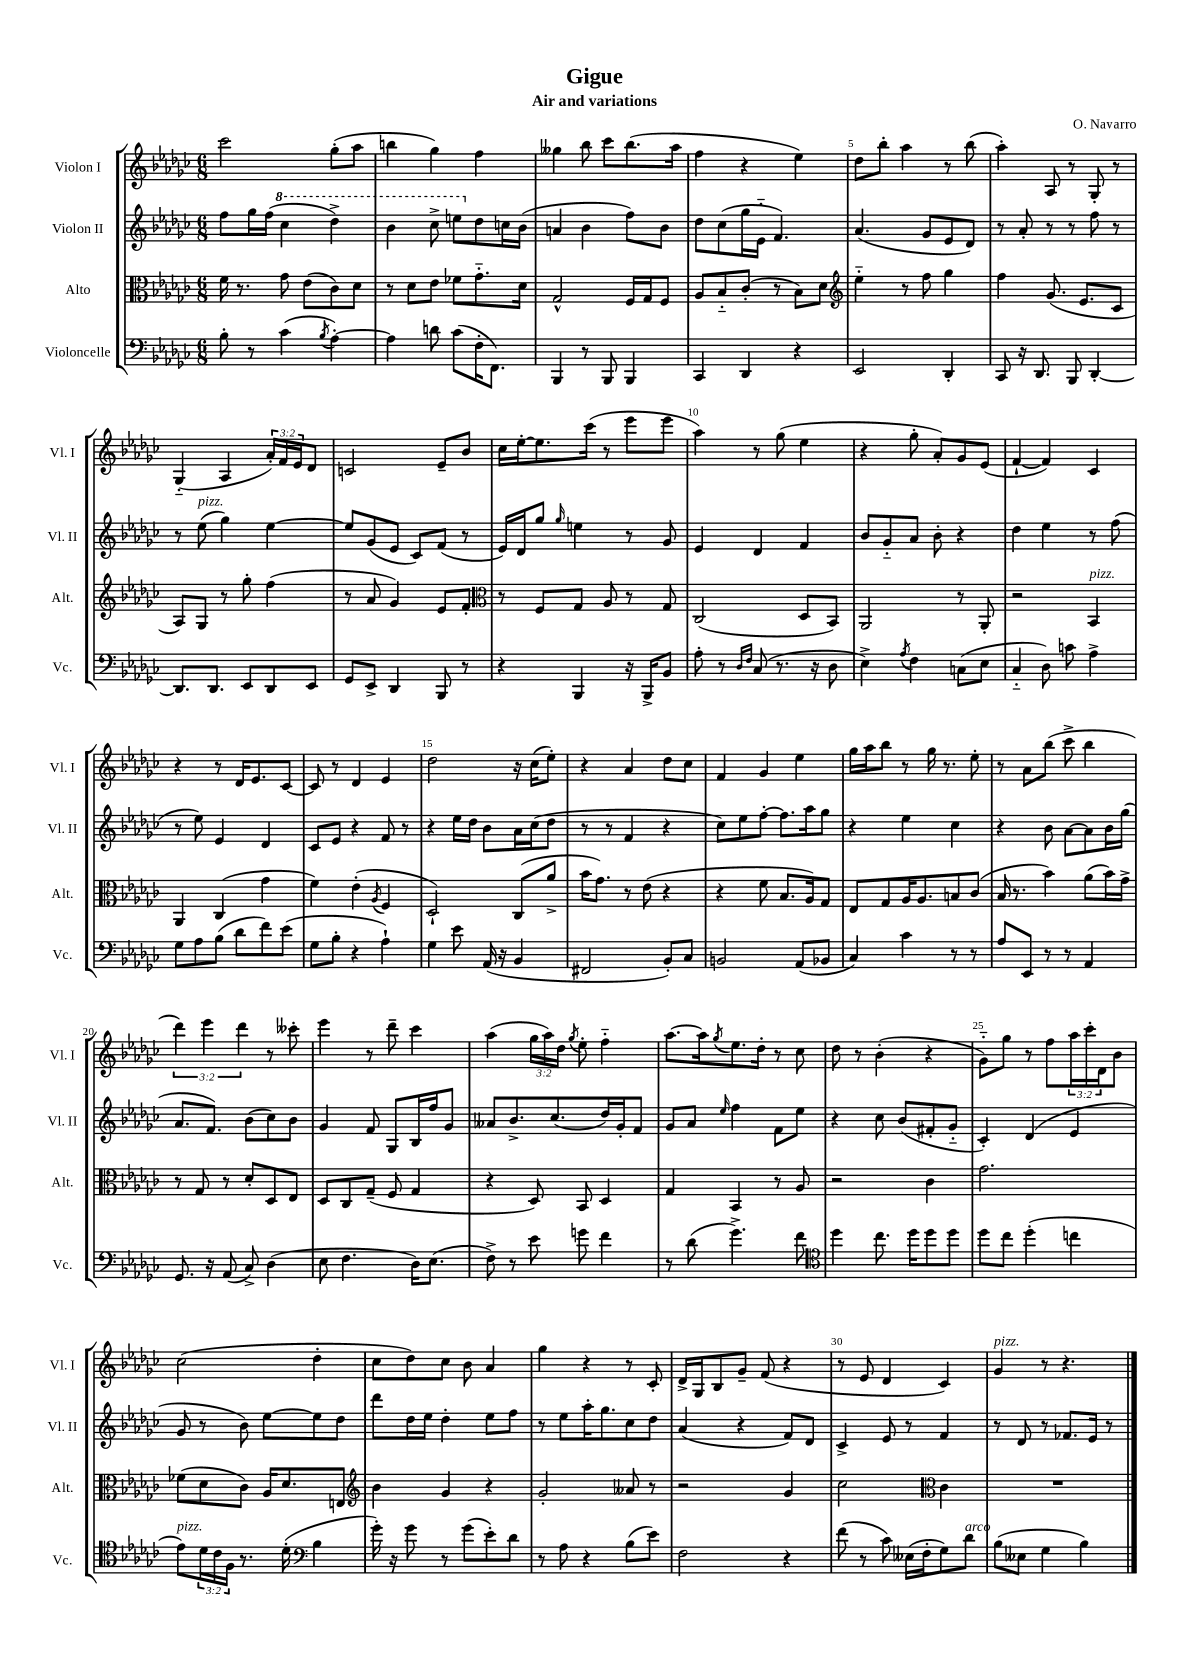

**kern	**kern	**kern	**kern
*staff4	*staff3	*staff2	*staff1
*clefF4	*clefC3	*clefG2	*clefG2
*k[b-e-a-d-g-c-]	*k[b-e-a-d-g-c-]	*k[b-e-a-d-g-c-]	*k[b-e-a-d-g-c-]
*M6/8	*M6/8	*M6/8	*M6/8
8B-'\	16f\	8ff\L	2ccc-\
.	8.r	.	.
8r	.	16gg-\L	.
.	.	(16ff\JJ	.
(4c-\	8g-\	4ccc-\	.
.	(8e-\L	.	.
8qB-/	.	.	.
[4A-'\)	8c-\)	4ddd-^\)	(8gg-'\L
.	8d-\J	.	8aa-\J
=	=	=	=
4A-\]	8r	4bb-\	4bb\
.	8d-\L	.	.
8d\	8e-\J	8ccc-^\	4gg-\)
(8c-\L	8f-\L	8eee\L	.
16F'\K	8.g-'~\	8dd-\	4ff\
8.FF\J)	.	.	.
.	.	16cc\L	.
.	16d-\Jk	(16b-\JJ	.
=	=	=	=
4BBB-/	2G-^^/	4a/	4gg--\
8r	.	4b-\	8bb-\
8BBB-/	.	.	8ccc-\L
4BBB-/	16F/LL	8ff\L)	(8.bb-\
.	16G-/J	.	.
.	8F/J	8b-\J	.
.	.	.	16aa-\Jk
=	=	=	=
4CC-/	8A-/L	8dd-\L	4ff\
.	8B-'~/	(8cc-\	.
4DD-/	(8c-'/J	16gg-\L	4r
.	.	16e-'~\JJ	.
.	8r	4.f/)	.
4r	8B-\L)	.	4ee-\)
.	8d-\J	.	.
=	=	=	=
*	*clefG2	*	*
2EE-/	4ee-'~\	(4.a-/	8dd-\L
.	.	.	8bb-'\J
.	8r	.	4aa-\
.	8ff\	8g-/L	.
4DD-'/	4gg-\	8e-/	8r
.	.	8d-/J)	(8bb-\
=	=	=	=
8CC-/	4ff\	8r	4aa-'\)
16r	.	8a-'/	.
8.DD-/	.	.	.
.	(8.g-/	8r	8A-/
8BBB-/	.	8r	8r
.	8.e-/L	.	.
[4DD-'/	.	8ff\	8G-'/
.	8c-/J	8r	8r
=	=	=	=
8.DD-/]L	8A-/L)	8r	(4G-'~/
.	8G-/J	(8ee-\	.
8.DD-/J	.	.	.
.	8r	4gg-\)	4A-/
8EE-/L	8gg-'\	.	.
8DD-/	(4ff\	[4ee-\	24a-'/LL)
.	.	.	24f/
.	.	.	24e-/J
8EE-/J	.	.	8d-/J
=	=	=	=
8GG-/L	8r	8ee-/]L	2c/
8EE-^/J	8a-/	(8g-/	.
4DD-/	4g-/)	8e-/J	.
.	.	8c-/L)	.
8BBB-/	8e-/L	(8f/J	8e-~/L
8r	8f'/J	8r	8b-/J
=	=	=	=
*	*clefC3	*	*
4r	8r	16e-/LL)	16cc-\LL
.	.	16d-/J	[16ee-'\J
.	8F/L	8gg-/J	8.ee-\]
.	.	16qqgg-/	.
4BBB-/	8G-/J	4ee\	.
.	.	.	(16ccc-\Jk
.	8A-/	.	8r
16r	8r	8r	8eee-\L
16BBB-^/LK	.	.	.
8BB-/J	8G-/	8g-/	8eee-\J
=	=	=	=
8A-'\	(2C-/	4e-/	4aa-\)
8r	.	.	.
16qqD-/LL	.	.	.
16qqF/JJ	.	.	.
(8C-/	.	4d-/	8r
8.r	.	.	(8gg-\
.	8D-/L	4f/	4ee-\
16r	.	.	.
8D-\	8BB-/J)	.	.
=	=	=	=
4E-^\)	2AA-/	8b-/L	4r
.	.	8g-'~/	.
8qA-/	.	.	.
4F\	.	8a-/J	8gg-'\
.	.	8b-'\	8a-'/L)
(8C\L	8r	4r	8g-/
8E-\J	8AA-'/	.	(8e-/J
=	=	=	=
4C-'~/	2r	4dd-\	[4f`/
8D-\)	.	4ee-\	4f/])
8c\	.	.	.
4A-^\	4BB-/	8r	4c-/
.	.	(8ff\	.
=	=	=	=
8G-\L	4AA-/	8r	4r
8A-\	.	8ee-\)	.
(8B-\J	(4C-/	4e-/	8r
8d-\L	.	.	16d-/LK
.	.	.	8.e-/
8f\)	4g-\	4d-/	.
(8e-\J	.	.	[8c-/J
=	=	=	=
8G-\L	4f\)	8c-/L	8c-/]
8B-'\J	.	8e-/J	8r
4r	(4e-'\	4r	4d-/
.	8qA-/	.	.
4A-`\)	4F/	8f/	4e-/
.	.	8r	.
=	=	=	=
4G-\	2D-`/)	4r	2dd-\
8e-\	.	16ee-\LL	.
.	.	16dd-\JJ	.
(16AA-/	.	8b-\L	.
16r	.	.	.
4BB-/	(8C-/L	16a-\L	16r
.	.	(16cc-\J	(16cc-\LK
.	8a-^/J	8dd-\J	8ee-'\J)
=	=	=	=
2FF#/	16b-\LK	8r	4r
.	8.g-\J)	.	.
.	.	8r	.
.	8r	4f/	4a-/
.	(8e-\	.	.
8BB-'/L)	4r	4r	8dd-\L
8C-/J	.	.	8cc-\J
=	=	=	=
2BB/	4r	8cc-\L)	4f/
.	.	8ee-\	.
.	8f\	[8ff'\J	4g-/
.	8.B-/L	8.ff\]L	.
(8AA-/L	.	.	4ee-\
.	16A-/k)	16aa-\k	.
8BB-/J	8G-/J	8gg-\J	.
=	=	=	=
4C-/)	8E-/L	4r	16gg-\LL
.	.	.	16aa-\J
.	8G-/	.	8bb-\J
4c-\	16A-/K	4ee-\	8r
.	8.A-/	.	.
.	.	.	16gg-\
.	.	.	8.r
8r	8B/	4cc-\	.
8r	(8c-/J	.	8ee-'\
=	=	=	=
8A-/L	16B-/	4r	8r
.	8.r	.	.
8EE-/J	.	.	8a-\L
8r	4b-\)	8b-\	(8bb-\J
8r	.	[8a-\L	8ccc-^\
4AA-/	(8a-\L	8a-\]	4bb-\
.	16b-\L)	16b-\L	.
.	16g-^\JJ	(16gg-\JJ	.
=	=	=	=
8.GG-/	8r	8.a-/L	6ddd-\)
.	8G-/	.	.
.	.	.	6eee-\
16r	.	8.f/J)	.
(8AA-/	8r	.	.
.	.	.	6ddd-\
8C-^/)	8d-'/L	(8b-\L	.
(4D-\	8D-/	8cc-\)	8r
.	8E-/J	8b-\J	8ccc--'\
=	=	=	=
8E-\	8D-/L	4g-/	4eee-\
4.F\	8C-/	.	.
.	(8G-~/J	8f/	8r
.	8F/	8G-/L	8ddd-~\
16D-\LK)	4G-/	16B-/L	4ccc-\
(8.E-\J	.	16ff/J	.
.	.	8g-/J	.
=	=	=	=
8F^\)	4r	8a--/L	(4aa-\
8r	.	8.b-^/	.
8e-\	8D-/)	.	24gg-\LL
.	.	.	24aa-\)
.	.	(8.cc-/	.
.	.	.	24dd-\JJ
.	.	.	8qgg-/
8g\	8BB-/	.	8ee-'\
4f\	4D-/	16dd-/L)	4ff'~\
.	.	16g-'/J	.
.	.	8f/J	.
=	=	=	=
8r	4G-/	8g-/L	[8.aa-\L
(8d-\	.	8a-/J	.
.	.	.	16aa-\]k
.	.	16qqee-/	8qgg-/
4.g-^\)	4BB-/	4ff\	8.ee-\
.	.	.	16dd-'\Jk
.	8r	8f\L	8r
8f\	8A-/	8ee-\J	8cc-\
=	=	=	=
*clefC4	*	*	*
4dd-\	2r	4r	8dd-\
.	.	.	8r
8.cc-\	.	8cc-\	(4b-'\
.	.	(8b-/L	.
16dd-\LK	.	.	.
8dd-\	4c-\	8f#'/	4r
8dd-\J	.	8g-'~/J	.
=	=	=	=
8dd-\L	2.g-\	4c-'/)	8g-'~\L)
8cc-\J	.	.	8gg-\J
(4dd-'\	.	(4d-/	8r
.	.	.	8ff\L
4cc\	.	4e-/	24aa-\L
.	.	.	24ccc-'\
.	.	.	24d-\J
.	.	.	8b-\J
=	=	=	=
8e-\L)	(8f-\L	8g-/	(2cc-\
24d-\L	8d-\	8r	.
24c-\	.	.	.
24F\JJ	.	.	.
8.r	8c-\J)	8b-\)	.
.	16A-/LK	[8ee-\L	.
(16d-'\	8.d-/	.	.
*clefF4	*	*	*
4B-\	.	8ee-\]	4dd-'\
.	8E/J	8dd-\J	.
=	=	=	=
*	*clefG2	*	*
16g-'\)	4b-\	8ddd-\L	8cc-\L
16r	.	.	.
8g-\	.	16dd-\L	8dd-\)
.	.	16ee-\JJ	.
8r	4g-/	4dd-'\	8cc-\J
(8g-\L	.	.	8b-\
8e-'\)	4r	8ee-\L	4a-/
8d-\J	.	8ff\J	.
=	=	=	=
8r	2g-'/	8r	4gg-\
8A-\	.	8ee-\L	.
4r	.	16aa-'\K	4r
.	.	8.gg-\	.
(8B-\L	8a--/	8cc-\	8r
8e-\J)	8r	8dd-\J	8c-'/
=	=	=	=
2F\	2r	(4a-/	16d-^/LL
.	.	.	16G-/J
.	.	.	8B-/
.	.	4r	8g-~/J
.	.	.	(8f/
4r	4g-/	8f/L)	4r
.	.	8d-/J	.
=	=	=	=
(8f\	2cc-\	4c-^/	8r
8r	.	.	8e-/
8c-\)	.	8e-/	4d-/
(16E--\LL	.	8r	.
16F'\J	.	.	.
*	*clefC3	*	*
8G-\)	4c-\	4f/	4c-/)
8d-\J	.	.	.
=	=	=	=
(8B-\L	2.r	8r	4g-/
8E--\J	.	8d-/	.
4G-\	.	8r	8r
.	.	8.f-/L	4.r
4B-\)	.	.	.
.	.	16e-/Jk	.
.	.	8r	.
==	==	==	==
*-	*-	*-	*-
